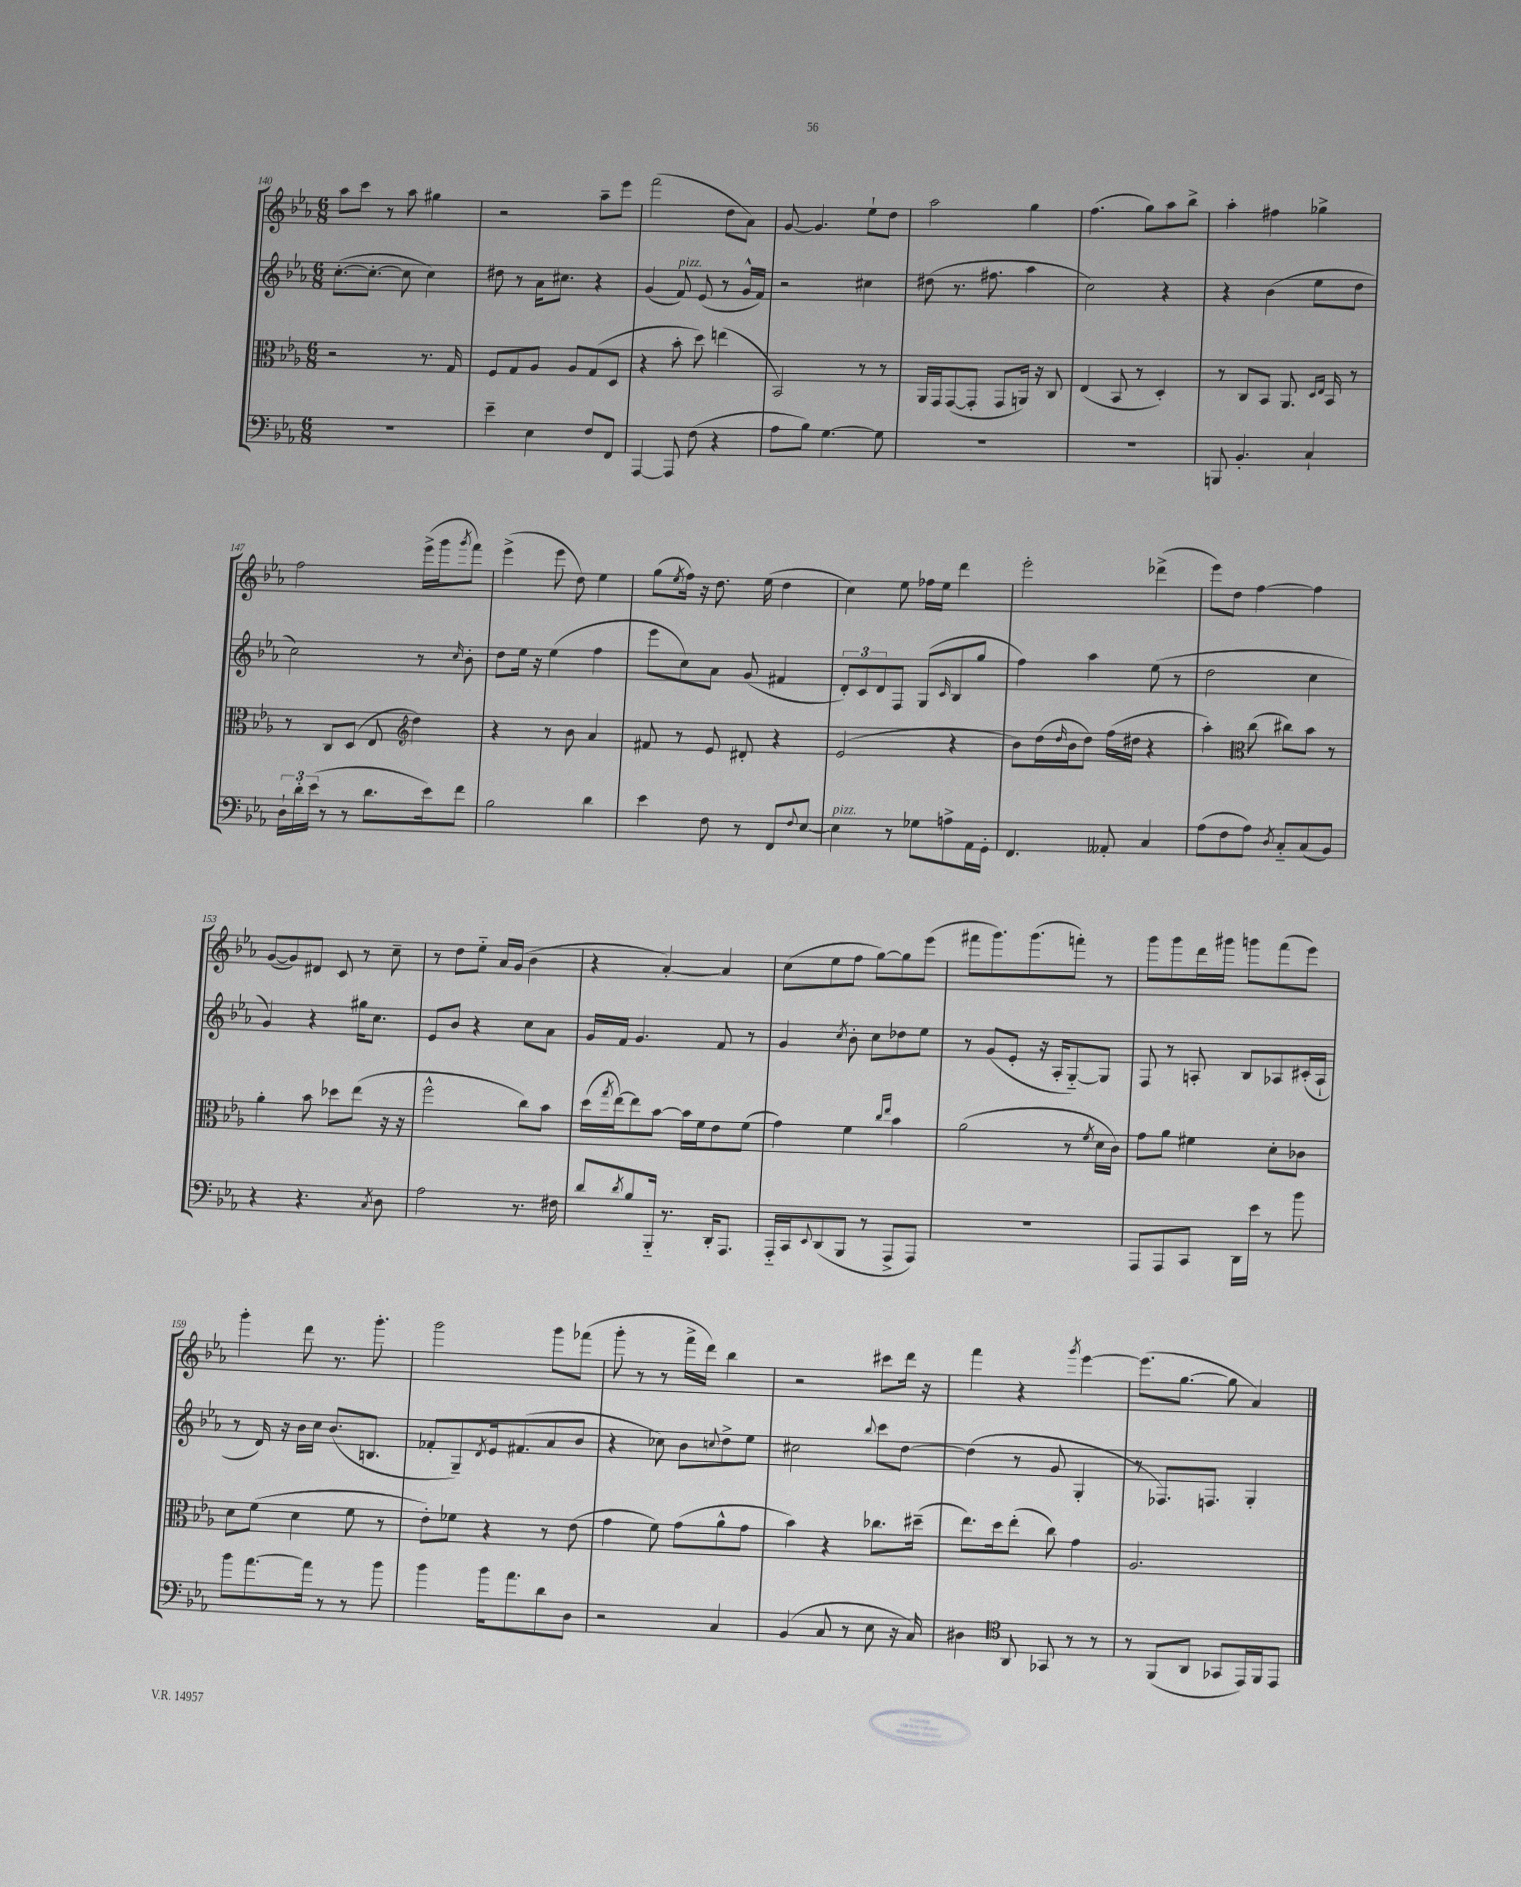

**kern	**kern	**kern	**kern
*part4	*part3	*part2	*part1
*staff4	*staff3	*staff2	*staff1
*clefF4	*clefC3	*clefG2	*clefG2
*k[b-e-a-]	*k[b-e-a-]	*k[b-e-a-]	*k[b-e-a-]
*M6/8	*M6/8	*M6/8	*M6/8
=140	=140	=140	=140
2.r	2r	([8.cc'\L	8aa-\L
.	.	.	8ccc\J
.	.	8.cc'\J_	.
.	.	.	8r
.	.	8cc\]	8aa-\
.	8.r	4cc\)	4gg#X\
.	16G/	.	.
=141	=141	=141	=141
4e-~\	8F/L	8dd#X\	2r
.	8G/	8r	.
4E-\	8A-/J	16a-\KL	.
.	.	8.cc#X\J	.
.	8A-/L	.	.
8F/L	(8G/	4r	8aa-~\L
8FF/J	8D/J	.	8eee-\J
=142	=142	=142	=142
[4AAA-/	4r	(4g/	(2fff\
!	!	!LO:TX:a:i:t=pizz.	!
8AAA-/]	8b-'\	8f/)	.
(8F\	8dd\)	(8e-/	.
4r	(4een\	8r	8dd\L
.	.	16g^^/LL	8a-\J)
.	.	16f/JJ)	.
=143	=143	=143	=143
8A-\L	2BB-/)	2r	[8g/
8B-\J)	.	.	4.g/]
[4.G\	.	.	.
.	8r	4cc#X\	8ee-`\L
8G\]	8r	.	8dd\J
=144	=144	=144	=144
2.r	16AA-/LL	(8dd#X\	2aa-\
.	16GG/J	.	.
.	([8GG/	8.r	.
.	8GG'/J]	.	.
.	.	8.ff#X\	.
.	8GG/L	.	.
.	16AAn/Jk)	4aa-\	4gg\
.	16r	.	.
.	8C/	.	.
=145	=145	=145	=145
2.r	(4E-/	2cc\)	(4.ff\
.	8BB-/	.	.
.	8r	.	8gg\L)
.	4D'/)	4r	8aa-\
.	.	.	8bb-^\J
=146	=146	=146	=146
8BBBn/	8r	4r	4aa-'\
4.BB-'/	8C/L	.	.
.	8BB-/J	(4b-\	4ff#X\
.	8.AA-/	.	.
4C`/	.	8ee-\L	4gg-X^\
.	16qqD/LL	.	.
.	16qqE-/JJ	.	.
.	16BB-/	.	.
.	8r	8dd\J	.
!!LO:LB:g=z
=147	=147	=147	=147
24D`\LL	8r	2cc\)	2ff\
24d'\	.	.	.
(24e-\JJ	.	.	.
8r	8C/L	.	.
8r	(8D/J	.	.
8.d\L	8E-/	.	.
*	*clefG2	*	*
.	4dd\)	8r	(16eee-^\LL
16e-\k)	.	.	16ggg\J
.	.	16qqcc/	8qggg/
8f\J	.	8b-'\	8fff\J)
=148	=148	=148	=148
2B-\	4r	8dd\L	(4eee-^\
.	.	16ee-\Jk	.
.	.	16r	.
.	8r	(4ee-\	8eee-\
.	8b-\	.	8dd\)
4d\	4a-/	4ff\	4ee-\
=149	=149	=149	=149
4e-\	8f#X/	8eee-\L	(8gg\L
.	.	.	8qee-/
.	8r	8cc\)	16ff\Jk)
.	.	.	16r
8F\	8e-/	8a-\J	8.dd\
8r	8d#X'/	(8g/	.
.	.	.	(16ee-\
8FF/L	4r	4f#X/	4dd\
8qqF/	.	.	.
[8E-/J	.	.	.
=150	=150	=150	=150
!LO:TX:a:i:t=pizz.	!	!	!
4E-\]	(2e-/	12d'/L)	4cc\)
.	.	12c/	.
.	.	12d/	.
8r	.	8F/J	8ee-\
8G-X\L	.	(8G/L	16ff-X\LL
.	.	.	16ee-\JJ
.	.	16qqc/	.
8An^\	4r	8B-/	4ddd\
16AA-\L	.	8gg/J	.
16GG'\JJ	.	.	.
=151	=151	=151	=151
4.FF/	8b-\L)	4ff\)	2eee-'\
.	(16dd\L	.	.
.	16qqdd/	.	.
.	16b-\J	.	.
.	8dd\J)	4aa-\	.
8AA--X'/	(16ff\LL	.	.
.	16dd#X\JJ	.	.
4C/	4r	(8ee-\	(4ddd-X^\
.	.	8r	.
=152	=152	=152	=152
(8A-\L	4aa-'\)	2dd\	8eee-\L)
8F\	.	.	8dd\J
*	*clefC3	*	*
8A-\J)	(8cc\	.	[4ff\
8qD/	.	.	.
8C/L	8cc#X\L)	.	.
(8C/	8b-\J	4cc\	4ff\]
8BB-/J)	8r	.	.
!!LO:LB:g=z
=153	=153	=153	=153
4r	4a-'\	4g/)	([8g/L
.	.	.	8g/])
4.r	8b-\	4r	8d#X/J
.	8dd-X\L	.	8c/
.	(8ee-\J	16gg#X\KL	8r
.	.	8.cc\J	.
8qC/	.	.	.
8D\	16r	.	8cc~\
.	16r	.	.
=154	=154	=154	=154
2A-\	2ff^^\	8e-/L	8r
.	.	8b-/J	8dd\L
.	.	4r	8ee-\J
.	.	.	16a-/LL
.	.	.	(16g/JJ
8.r	8cc\L)	8cc\L	4b-\
.	8b-\J	8a-\J	.
16F#X\	.	.	.
=155	=155	=155	=155
8d/L	(16dd\LL	16g/LL	4r
.	8qgg/	.	.
.	[16ee-\J)	16f/JJ	.
8qd/	.	.	.
8B-/	8ee-\]	4.g/	.
16BBB-/Jk	[8b-\J	.	[4a-'/)
8.r	.	.	.
.	16b-\LL]	.	.
.	16f\J	.	.
16DD'/KL	8e-\	8f/	4a-/]
8.AAA-/J	.	.	.
.	(8f\J	8r	.
=156	=156	=156	=156
16AAA-/LL	4g\)	4g/	(8cc\L
16CC/J	.	.	.
8qqEE-/	.	.	.
(8DD/	.	.	8ee-\
.	.	8qcc/	.
8BBB-/J	4f\	8b-'\	8ff\J
8r	.	8cc\L	[8gg\L)
.	16qqcc/LL	.	.
.	16qqee-/JJ	.	.
8AAA-^/L	4b-\	8dd-X\	8gg\]
8AAA-/J)	.	8ee-\J	(8eee-\J
=157	=157	=157	=157
2.r	(2a-\	8r	8fff#X\L
.	.	(8g/L	8.ggg\)
.	.	8e-'/J	.
.	.	.	(8.ggg\
.	.	16r	.
.	.	16A-'/KL	.
.	8r	[8G/)	8fffn'\J)
.	8qf/	.	.
.	16d\LL	8G/J]	8r
.	16c\JJ)	.	.
=158	=158	=158	=158
8AAA-/L	8g\L	8F/	8ggg\L
8AAA-/	8a-\J	8r	8ggg\
8CC/J	4f#X\	8An'/	16ddd\L
.	.	.	16ggg#X\JJ
16DD\LL	.	8B-/L	8gggn\L
16e-\JJ	.	.	.
8r	8d'\L	8A-X/	(8fff\
8b-\	8c-X\J	(16c#X'/L	8eee-\J)
.	.	16A-`/JJ	.
!!LO:LB:g=z
=159	=159	=159	=159
8b-\L	8d\L	8r	4ggg'\
[8.a-\	(8f\J	16d/)	.
.	.	16r	.
.	4d\	16b-\LL	8ddd\
16a-\Jk]	.	16cc\JJ	.
8r	.	(8.b-/L	8.r
8r	8f\	.	.
.	.	8.Bn/J	8.ggg'\
8b-\	8r	.	.
=160	=160	=160	=160
4b-\	8e-'\L)	8f-X'/L	2ggg\
.	8f-X\J	8G~/)	.
.	.	8qd/	.
16b-\KL	4r	16e-/k	.
8.a-\	.	(8.f#X/	.
8d\	8r	8a-/	8ggg\L
8D\J	(8e-\	8b-/J	(8fff-X\J
=161	=161	=161	=161
2r	4g\	4r	8ggg'\
.	.	.	8r
.	8f\)	8cc-X\)	8r
.	(8g\L	8b-\L	16fff^\LL
.	.	.	16ddd\JJ)
.	.	8qqccn/	.
4C/	8a-^^\	8dd^\	4bb-\
.	8g\J	8ee-\J	.
=162	=162	=162	=162
(4BB-/	4b-\)	2cc#X\	2r
8C/	4r	.	.
8r	.	.	.
.	.	8qqbb-/	.
8E-\	8.cc-X\L	8ccc\L	8ccc#X\L
16r	.	[8dd\J	16ddd\Jk
16C/)	(16dd#X~\Jk	.	16r
=163	=163	=163	=163
4D#X\	8.ee-\L)	(4dd\]	4fff\
.	16dd\k	.	.
*clefC4	*	*	*
8AA-/	(8ee-'\J	8r	4r
8GG-X/	8cc\)	8g/	.
.	.	.	8qggg/
8r	4g\	4G'/	[4eee-\
8r	.	.	.
=164	=164	=164	=164
8r	2.A-/	8r	(8.eee-\L]
(8FF/L	.	8.F-X/L)	.
.	.	.	[8.gg\J
8AA-/J	.	.	.
.	.	8.Fn/J	.
8GG-X/L	.	.	8gg\]
16EE-/L)	.	4G'/	4a-/)
16FF/J	.	.	.
8EE-/J	.	.	.
==	==	==	==
*-	*-	*-	*-
